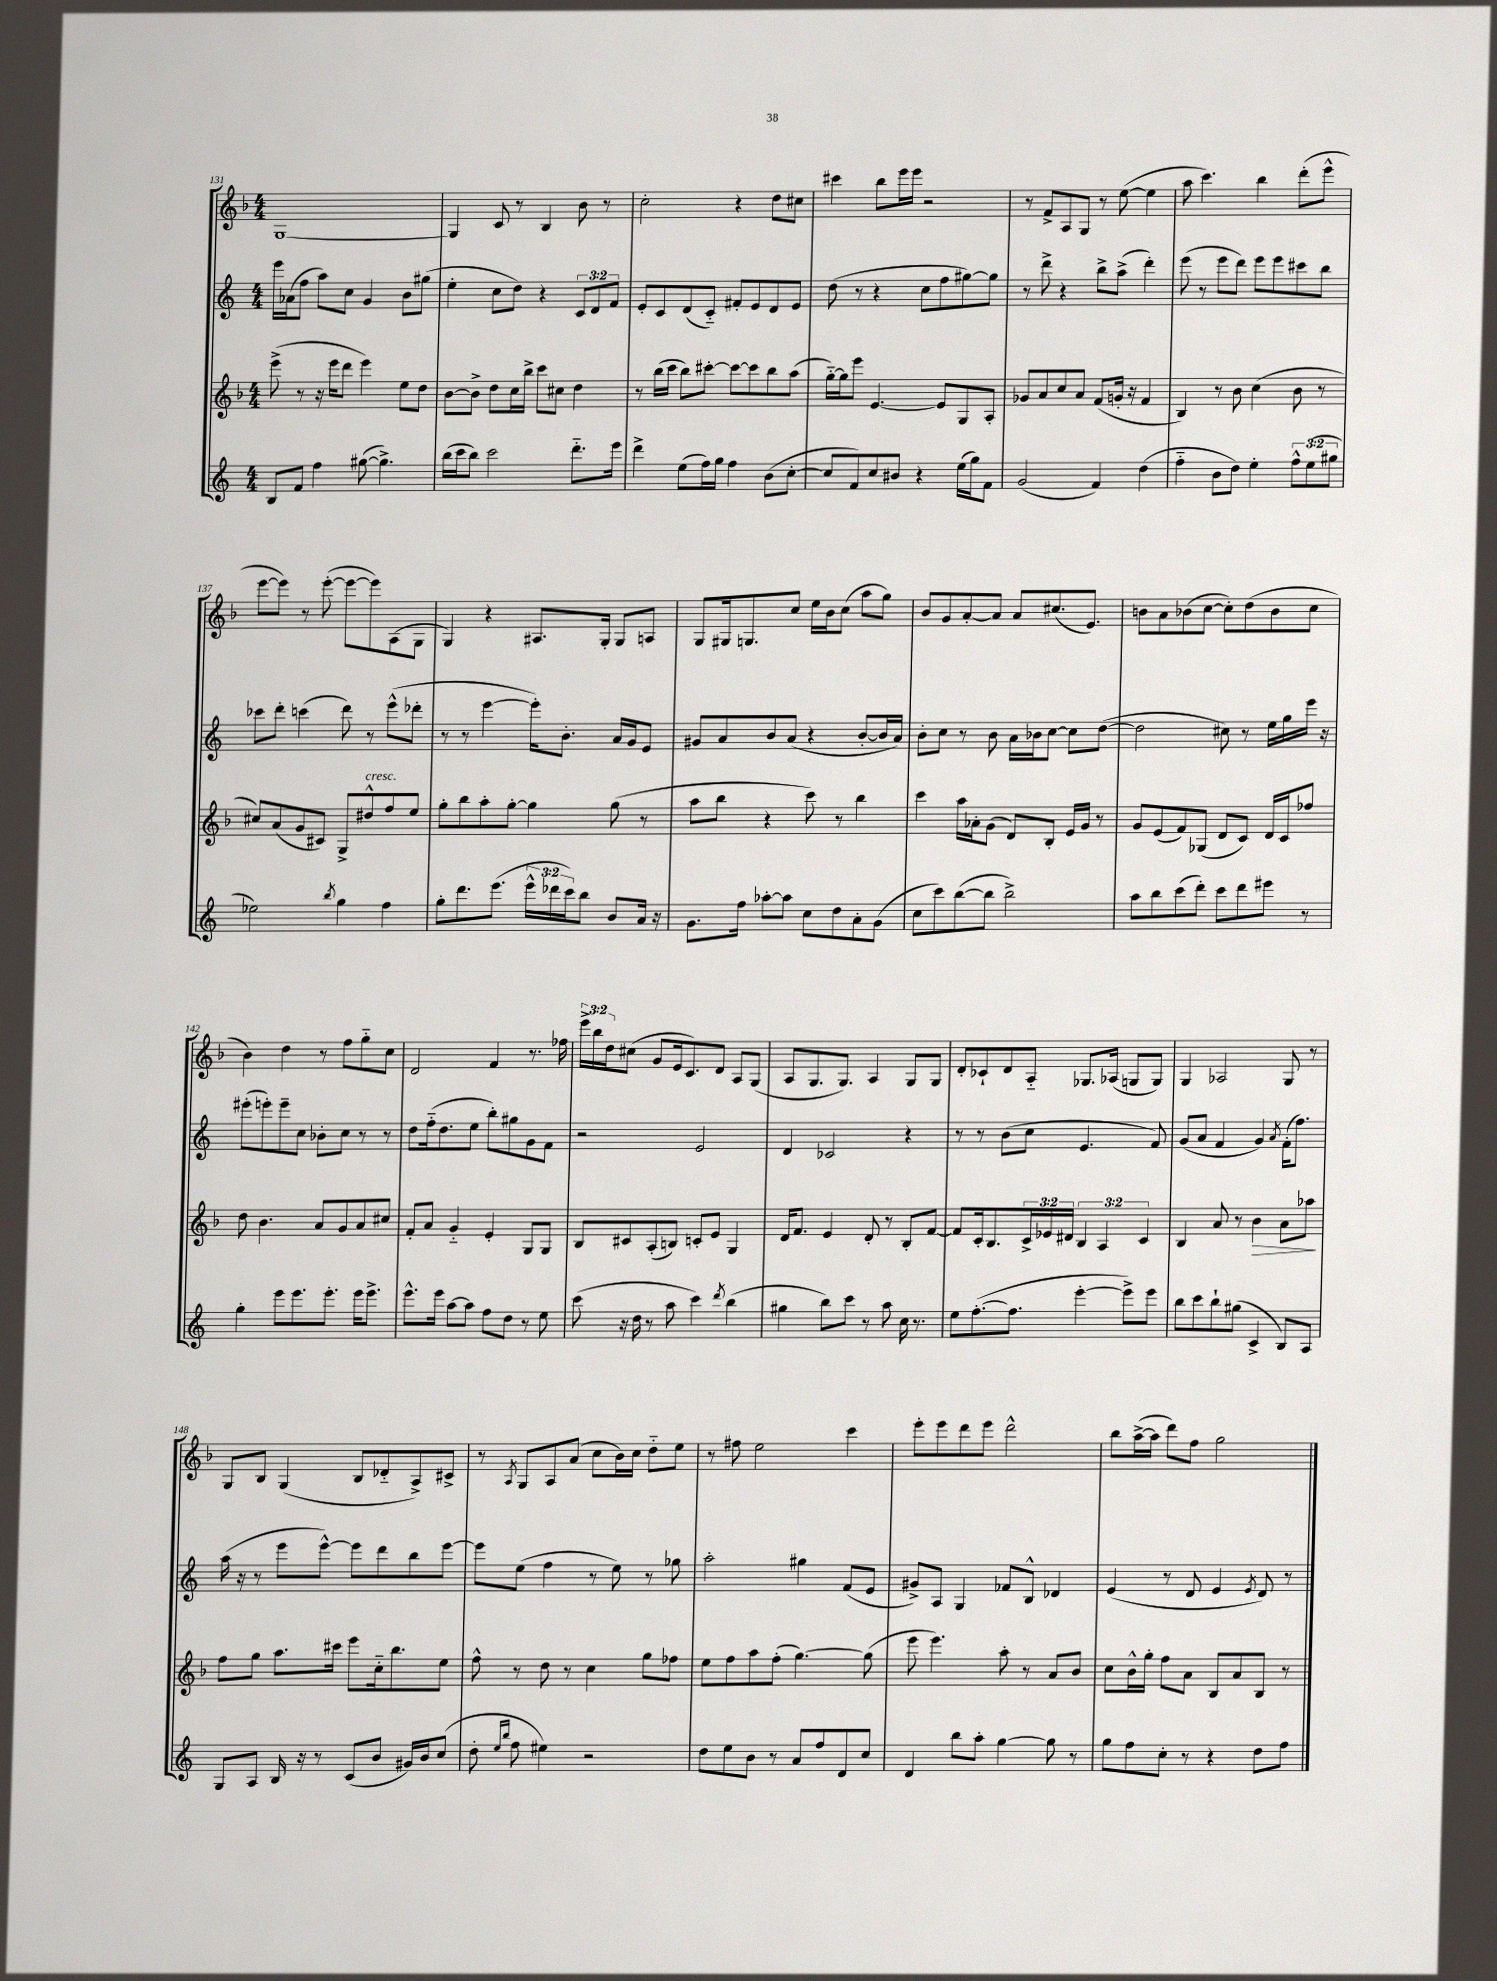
<<
\new StaffGroup <<
\new Staff = "s0" {
    \clef treble \key f \major \numericTimeSignature \time 4/4 \override Staff.TupletNumber.text = #tuplet-number::calc-fraction-text
    g1~ |
    g4 c'8 r8 bes4 bes'8 r8 |
    c''2-. r4 d''8 cis''8 |
    cis'''4 bes''8 e'''16 e'''16 r2 |
    r8 f'8-> a8 g8 r8 e''8~( e''4 |
    a''8 c'''4.) bes''4 d'''8-.( e'''8-^ |
    e'''8~ e'''8) r8 e'''8~-.( e'''8~ e'''8) a8( g8 |
    g4) r4 ais8. g16-. g8 a8 |
    g8 gis16 g8. c''8 e''16 bes'16 c''8( a''8 g''8) |
    bes'8 g'8 a'8~-. a'8 a'8 cis''8.( e'8.) |
    b'8 a'8 bes'8( c''8~ c''8-.) d''8( bes'8 c''8 |
    bes'4) d''4 r8 f''8 g''8-_ c''8 |
    d'2 f'4 r8. fes''16 |
    \tuplet 3/2 { e'''16-> bes''16 d''16 } cis''8( g'8 e'16 c'8.) d'8 a8 g8( |
    a8 g8. g8.) a4 g8 g8 |
    d'8-. ces'8-! d'8 a8-_ ges8. aes16( g8 g8) |
    g4 aes2 g8 r8 |
    g8 bes8 g4( bes8 des'8-_ a8->) cis'8-> |
    r8 \acciaccatura { a8 } g8 a8 a'8( c''8 bes'16) c''16 d''8-_ e''8 |
    r8 fis''8 e''2 c'''4 |
    e'''8-. e'''8 d'''8 e'''8 d'''2-^ |
    bes''8 a''16~->( a''16 d'''8) f''8 g''2 \bar "|." |
}
\new Staff = "s1" {
    \clef treble \key c \major \numericTimeSignature \time 4/4 \override Staff.TupletNumber.text = #tuplet-number::calc-fraction-text
    e'''16 aes'16( f''8 a''8) c''8 g'4 b'8 gis''8( |
    e''4-. c''8 d''8) r4 \tuplet 3/2 { c'8 d'8 f'8 } |
    e'8-. c'8 d'8( c'8-_) fis'8-. e'8 d'8 e'8 |
    d''8( r8 r4 c''8 f''8 gis''8~) gis''8 |
    r8 d'''8-> r4 b''8-> a''8->( d'''4-.) |
    e'''8( r8 e'''8 d'''8) e'''8 e'''8 cis'''8 b''8 |
    ces'''8 d'''8-. c'''4( d'''8) r8 e'''8-^( des'''8-. |
    r8 r8 e'''4~ e'''16-.) b'8.-. a'16 g'16 e'8 |
    gis'8 a'8 b'8 a'8( r4 b'8~-. b'16 a'16) |
    b'8-. c''8 r8 b'8 a'16 bes'16 c''8~ c''8 d''8~( |
    d''2 cis''8) r8 e''16 g''16 e'''16 r16 |
    eis'''8-.( e'''8-.) e'''8-- c''8 bes'8-. c''8 r8 r8 |
    d''8 f''16-_( d''8. e''8 b''8-.) gis''8 g'8 f'8 |
    r2 e'2 |
    d'4 ces'2 r4 |
    r8 r8 b'8( c''8 e'4. f'8) |
    g'8( a'8 f'4 g'4) \acciaccatura { a'8 } f'16-.( f''8.) |
    a''16( r16 r8 e'''8 e'''8~-^) e'''8 d'''8 b''8 e'''8~ |
    e'''8 e''8( f''4 r8 e''8) r8 ges''8 |
    a''2-. gis''4 f'8( e'8 |
    gis'8->) a8 g4 fes'8 b8-^ des'4 |
    e'4( r8 d'8 e'4 \acciaccatura { e'8 } d'8) r8 \bar "|." |
}
\new Staff = "s2" {
    \clef treble \key f \major \numericTimeSignature \time 4/4 \override Staff.TupletNumber.text = #tuplet-number::calc-fraction-text
    e'''8->( r8 r16 e'''16 d'''8 e'''4) e''8 d''8 |
    bes'8~ bes'8-> d''8 c''16 bes''16-> c'''8 cis''8 d''4 |
    r8 bes''16( c'''16 bes''8) cis'''8~-. cis'''8~ cis'''8 bes''8 a''8( |
    g''16~-_) g''16 e'''8 e'4.~ e'8 g8 a8-. |
    ges'8 a'8 c''8 a'8 f'8( g'16-. r16 f'4 |
    bes4) r8 bes'8 c''4( bes'8 r8 |
    cis''8) a'8( g'8 cis'8) g8-> dis''8-^^\markup { \italic "cresc." } f''8 e''8 |
    g''8-. bes''8 a''8-. g''8~-. g''4 g''8( r8 |
    a''8 bes''8 r4 c'''8) r8 bes''4 |
    c'''4 a''16 aes'16-. g'8( d'8) bes8-. e'16 g'16 r8 |
    g'8 e'8( f'8) ges8( d'8 c'8) d'16 c'16 fes''8 |
    d''8 bes'4. a'8 g'8 a'8 cis''8 |
    f'8-. a'8 g'4-_ e'4-. g8 g8 |
    bes8 cis'8 a8-.( b8) c'8-. e'8 g4 |
    d'16 f'8. e'4 d'8-. r8 bes8-. f'8~ |
    f'8 c'16-. bes8. \tuplet 3/2 { c'16-> ees'16 dis'16 } \tuplet 3/2 { bes4 a4 c'4 } |
    bes4 a'8 r8 bes'4\> a'8 aes''8\! |
    f''8 g''8 a''8. cis'''16 e'''8 c''16-_ bes''8. e''8 |
    f''8-^ r8 d''8 r8 c''4 g''8 fes''8 |
    e''8 f''8 a''8 f''8-.( g''4.~) g''8( |
    e'''8 e'''4.) a''8-. r8 a'8 bes'8 |
    c''8 bes'16-^ g''16-. f''8 a'8 bes8 a'8 bes8 r8 \bar "|." |
}
\new Staff = "s3" {
    \clef treble \key c \major \numericTimeSignature \time 4/4 \override Staff.TupletNumber.text = #tuplet-number::calc-fraction-text
    b8 f'8 f''4 gis''8~( gis''4.->) |
    b''16( c'''16 b''8) c'''2 d'''8.-_ e'''16 |
    d'''4-> e''8( f''16) g''16 f''4 b'8( c''8~-. |
    c''8 f'8) c''8 bis'8 r4 e''16( g''16) f'8 |
    g'2( f'4) d''4( |
    f''4-_ b'8 d''8) e''4-. \tuplet 3/2 { f''8-^ e''8( gis''8 } |
    ees''2) \acciaccatura { b''8 } g''4 f''4 |
    g''8-. d'''8. e'''8.( \tuplet 3/2 { e'''16-^ des'''16 c'''16) } b''8 b'8 a'16 r16 |
    g'8. f''16 aes''8~-. aes''8 c''8 d''8 a'8-. g'8( |
    c''8 c'''8) b''8~( b''8 b''2->) |
    a''8 b''8 c'''8( d'''8-.) c'''8 d'''8 eis'''8 r8 |
    g''4-. e'''8 e'''8. e'''8.-. e'''16 e'''8.-> |
    e'''8.-^ e'''16 a''8~ a''8 f''8 d''8 r8 e''8 |
    c'''8( r16 d''16 r8 a''8 c'''4) \acciaccatura { d'''8 } b''4( |
    gis''4 b''8) c'''8 r8 a''8 c''16 r8. |
    e''8 f''8.~-.( f''8. e'''4~-. e'''8->) e'''8 |
    b''8 c'''8 b''8-! gis''8( c'4-> b8) a8 |
    g8 a8 b16 r16 r8 c'8( b'8 gis'16) b'16 c''8( |
    d''8-. \grace { e''16 b''16 } f''8 eis''4) r2 |
    d''8 e''8 b'8 r8 a'8 f''8 d'8 c''8 |
    d'4 b''8 a''8-. g''4~ g''8 r8 |
    g''8 f''8 c''8-. r8 r4 d''8 f''8 \bar "|." |
}
>>
>>
\layout { \context { \Score currentBarNumber = #131 } }
